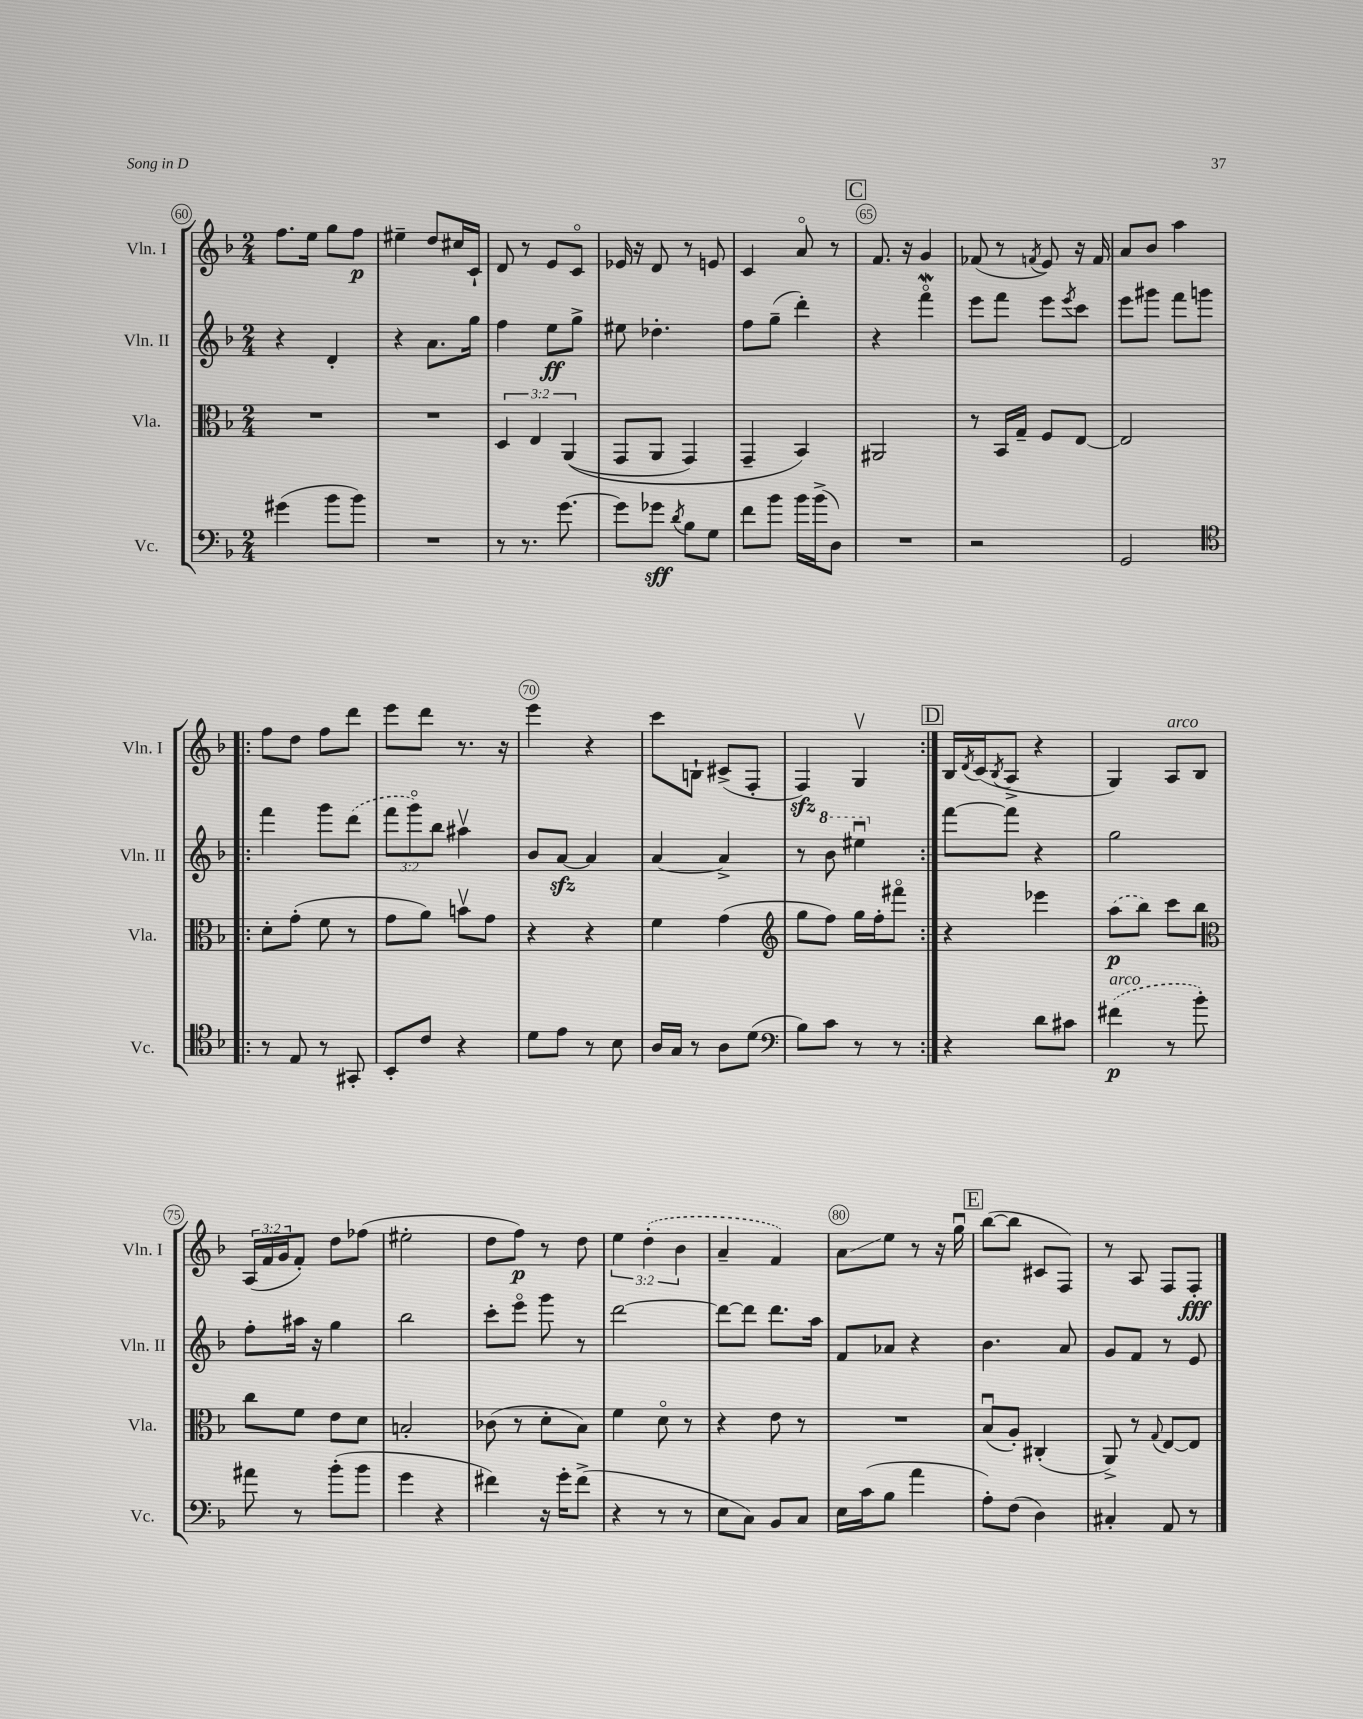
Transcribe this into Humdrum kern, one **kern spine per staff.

**kern	**kern	**kern	**kern
*staff4	*staff3	*staff2	*staff1
*clefF4	*clefC3	*clefG2	*clefG2
*k[b-]	*k[b-]	*k[b-]	*k[b-]
*M2/4	*M2/4	*M2/4	*M2/4
(4g#\	2r	4r	8.ff\L
.	.	.	16ee\Jk
8b-\L	.	4d'/	8gg\L
8b-\J)	.	.	8ff\J
=	=	=	=
2r	2r	4r	4ee#~\
.	.	8.a\L	8dd/L
.	.	.	16cc#/L
.	.	16gg\Jk	16c`/JJ
=	=	=	=
8r	6D/	4ff\	8d/
8.r	.	.	8r
.	6E/	.	.
.	.	8ee\L	8e/L
[8.g\	.	.	.
.	&((6AA/	.	.
.	.	8gg^\J	8co/J
=	=	=	=
8g\]L	8GG/L	8ee#\	16e-/
.	.	.	16r
8g-\J	8AA/J	4.dd-'\	8d/
8qd/	.	.	.
8B-\L	4GG/)	.	8r
8G\J	.	.	8e/
=	=	=	=
8f\L	4GG~/	8ff\L	4c/
8b-\J	.	(8gg~\J	.
16b-\LL	4BB-/&)	4ddd'\)	8ao/
(16b-^\J	.	.	.
8D\J)	.	.	8r
=	=	=	=
2r	2AA#/	4r	8.f/
.	.	.	16r
.	.	4fffo\	4g/
=	=	=	=
2r	8r	8eee\L	(8f-/
.	16BB-/LL	8fff\J	8r
.	16G~/JJ	.	.
.	.	.	8qf/
.	8F/L	8eee\L	8e/)
.	.	8qeee/	.
.	[8E/J	8ccc\J	16r
.	.	.	16f/
=	=	=	=
2GG/	2E/]	8eee\L	8a/L
.	.	8ggg#\J	8b-/J
.	.	8fff\L	4aa\
.	.	8ggg\J	.
=!|:	=!|:	=!|:	=!|:
*clefC4	*	*	*
8r	8d'\L	4fff\	8ff\L
8E/	(8g'\J	.	8dd\J
8r	8f\	8ggg\L	8ff\L
8GG#'/	8r	(8ddd\J	8ddd\J
=	=	=	=
8BB-'/L	8g\L	12fff\L	8eee\L
.	.	12gggo\)	.
8c/J	8a\J)	.	8ddd\J
.	.	12bb-\J	.
4r	8bv\L	4aa#v\	8.r
.	8g\J	.	.
.	.	.	16r
=	=	=	=
8d\L	4r	8b-/L	4eee\
8e\J	.	[8a/J	.
8r	4r	4a/]	4r
8B-\	.	.	.
=	=	=	=
16A/LL	4f\	[4a/	8ccc\L
16G/JJ	.	.	.
8r	.	.	8B`\J
8A\L	(4g\	4a^/]	(8c#^/L
(8d\J	.	.	8F'/J
=	=	=	=
*clefF4	*clefG2	*	*
8B-\L)	8gg\L	8r	4F/)
8c\J	8ff\J)	8bb-\	.
8r	16gg\LL	4eee#u\	4Gv/
.	16ff'\J	.	.
8r	8fff#o\J	.	.
=:|!	=:|!	=:|!	=:|!
4r	4r	[8fff\L	16B-/LL
.	.	.	8qd/
.	.	.	(16c/J
.	.	.	8qB-/
.	.	8fff\]J	8A^/J
8d\L	4eee-\	4r	4r
8c#\J	.	.	.
=	=	=	=
(4f#\	(8aa\L	2gg\	4G/)
.	8bb-\J)	.	.
8r	8ccc\L	.	8A/L
8b-'\)	8bb-\J	.	8B-/J
=	=	=	=
*	*clefC3	*	*
8a#\	8cc\L	8ff'\L	(24A/LL
.	.	.	24f/
.	.	.	24g/J
8r	8f\J	16aa#\Jk	8f'/J)
.	.	16r	.
(8b-'\L	8e\L	4gg\	8dd\L
8b-\J	8d\J	.	(8ff-\J
=	=	=	=
4g\	2B'/	2bb-\	2ee#'\
4r	.	.	.
=	=	=	=
4f#\)	(8c-\	8ccc'\L	8dd\L
.	8r	8eeeo\J	8ff\J)
16r	8d'\L	8ggg\	8r
16g'\LK	.	.	.
(8f#^\J	8B-\J)	8r	8dd\
=	=	=	=
4r	4f\	[2ddd\	6ee\
.	.	.	(6dd'\
8r	8do\	.	.
.	.	.	6b-\
8r	8r	.	.
=	=	=	=
8E\L	4r	8ddd\_L	4a~/
8C\J)	.	8ddd\]J	.
8BB-/L	8e\	8.ddd\L	4f/)
8C/J	8r	.	.
.	.	16aa\Jk	.
=	=	=	=
16E\LL	2r	8f/L	8a\L
(16c\J	.	.	.
8B-\J	.	8a-/J	8ee\J
4a\	.	4r	8r
.	.	.	16r
.	.	.	16ggu\
=	=	=	=
8A'\L)	(8B-u/L	4.b-\	([8bb-\L
(8F\J	8A'/J)	.	8bb-\]J
4D\)	(4C#'/	.	8c#/L
.	.	8a/	8F/J)
=	=	=	=
4C#'/	8AA^/)	8g/L	8r
.	8r	8f/J	8A/
.	8qqG/	.	.
8AA/	[8E/L	8r	8F/L
8r	8E/]J	8e/	8F'/J
==	==	==	==
*-	*-	*-	*-
